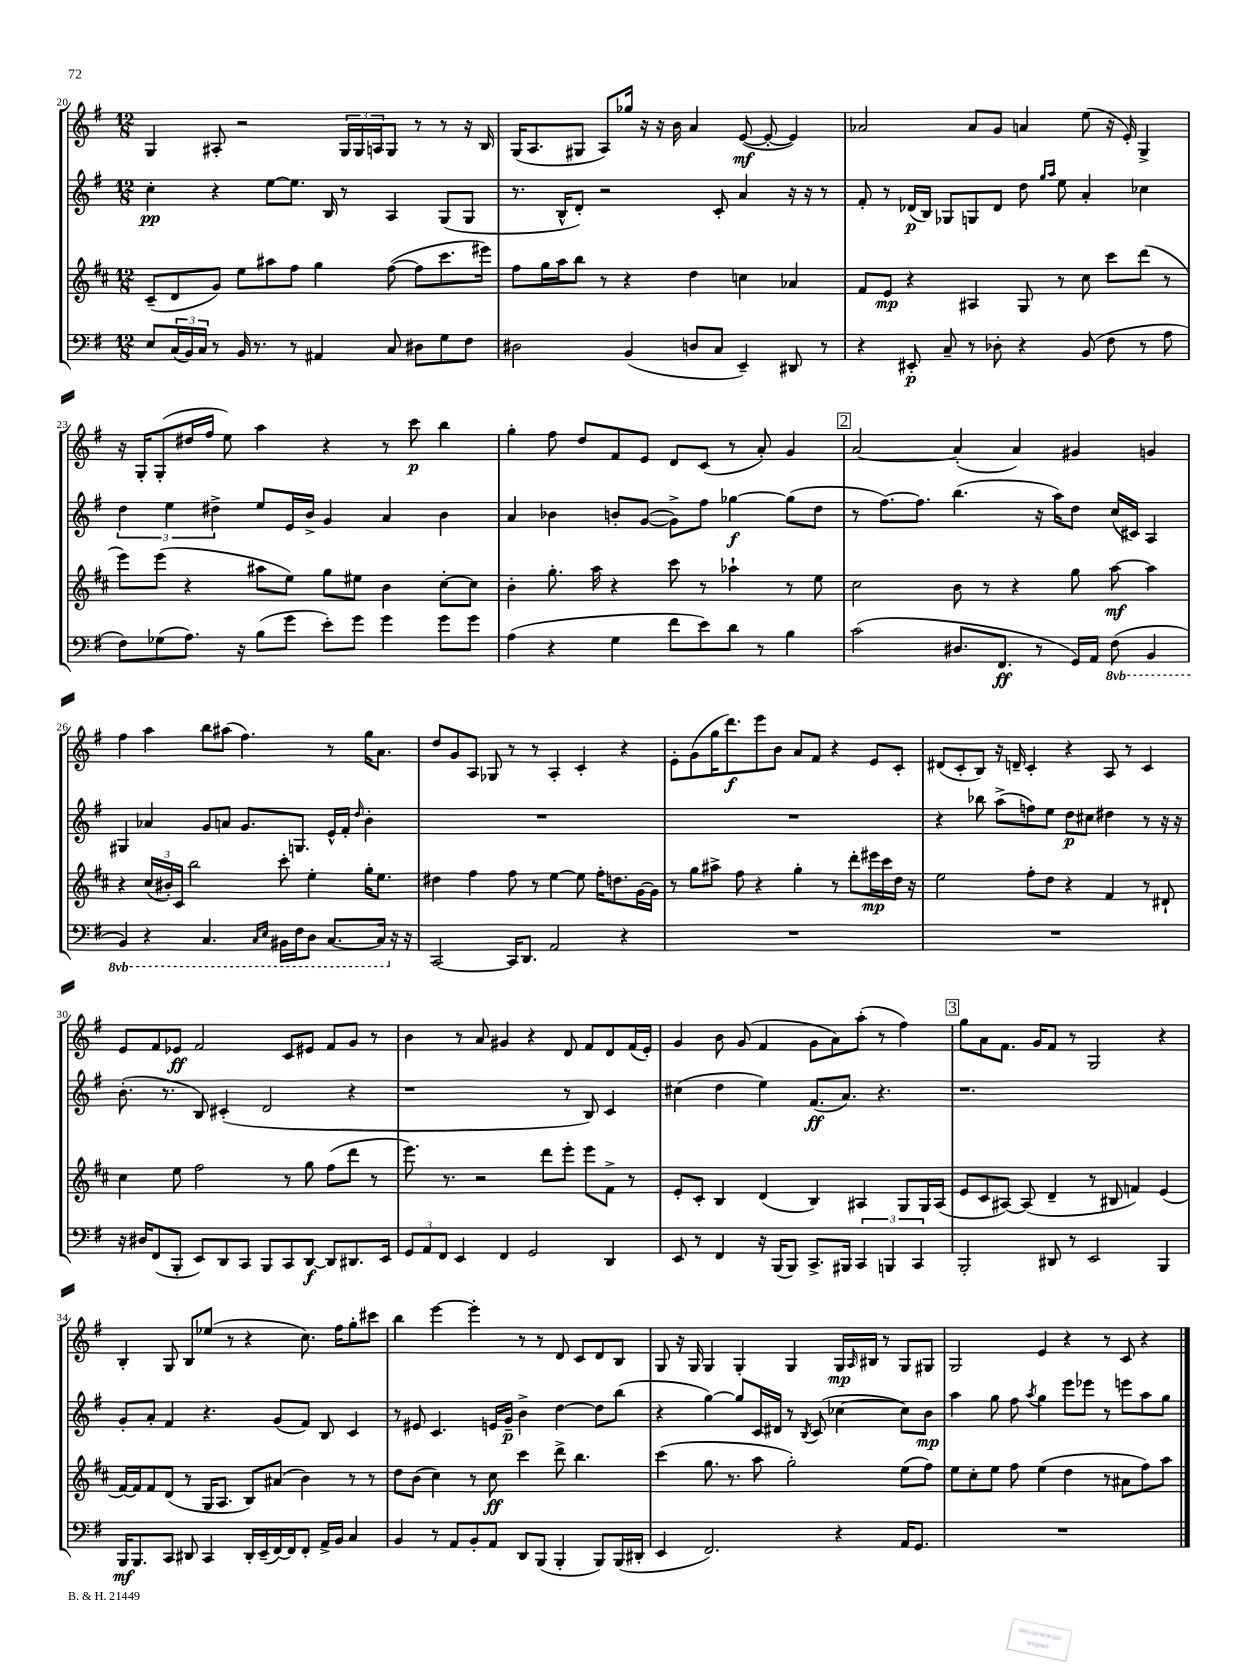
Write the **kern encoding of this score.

**kern	**kern	**kern	**kern
*staff4	*staff3	*staff2	*staff1
*clefF4	*clefG2	*clefG2	*clefG2
*k[f#]	*k[f#c#]	*k[f#]	*k[f#]
*M12/8	*M12/8	*M12/8	*M12/8
8E/L	(8c#~/L	4cc'\	4G/
(24C/L	8d/	.	.
24BB/)	.	.	.
24C/JJ	.	.	.
8r	8g/J)	4r	8A#'/
16BB/	8ee\L	.	2r
8.r	.	.	.
.	8aa#\	[8ee\L	.
8r	8ff#\J	8.ee\]J	.
4AA#/	4gg\	.	.
.	.	16B/	.
.	.	8r	24G/LL
.	.	.	24G/
.	.	.	24A/J
8C/	([8ff#\	4A/	8G/J
8D#\L	8ff#\]L	.	8r
8G\	8.ccc#\	(8G/L	8r
8F#\J	.	8G/J	16r
.	16eee#\Jk)	.	16B/
=	=	=	=
2D#\	8ff#\L	8.r	(16G/LK
.	.	.	8.A/
.	16gg\L	.	.
.	16aa\J	16B^^/LK	.
.	8bb\J	8d'/J)	8G#/J
.	8r	2r	8A/L)
(4BB/	4r	.	16gg-/Jk
.	.	.	16r
.	.	.	16r
.	.	.	16b\
8D/L	4dd\	.	4a/
8C/J	.	8c'/	.
4EE~/)	4cc\	4a/	([8e/
.	.	.	8e'/_
8DD#/	4a-/	16r	4e/])
.	.	16r	.
8r	.	8r	.
=	=	=	=
4r	8f#/L	8f#'/	2a-/
.	8e/J	8r	.
8EE#'/	4r	(16d-/LL	.
.	.	16B/JJ)	.
8C~/	.	8G-/L	.
8r	4A#/	8G/	8a-/L
8D-'\	.	8d-/J	8g/J
4r	8G/	8dd\	4a/
.	.	16qqgg/LL	.
.	.	16qqaa/JJ	.
.	8r	8ee\	.
(8BB/	8cc#\	4a'/	(8ee\
8F#\	8ccc#\L	.	16r
.	.	.	16e'/)
8r	(8ddd\J	4cc-\	4G^/
8A\	8r	.	.
=	=	=	=
8F#\L)	8eee\L)	6dd\	16r
.	.	.	16G'/LK
(8G-\	(8eee\J	.	(8G'/
.	.	6ee\	.
8.A\J)	4r	.	16dd#/L
.	.	.	16ff#/JJ
.	.	6dd#^\	.
.	.	.	8ee\)
16r	.	.	.
(8B\L	8aa#\L	8ee/L	4aa\
8g\J	8ee\J)	16e/L	.
.	.	16b^/JJ	.
8e'\L)	8gg\L	4g/	4r
8g\J	8ee#\J	.	.
4g\	4b\	4a/	8r
.	.	.	8ccc\
8g\L	[8cc#'\L	4b\	4bb\
8g\J	8cc#\]J	.	.
=	=	=	=
(4A\	4b'\	4a/	4gg'\
4r	8.gg'\	4b-\	8ff#\
.	.	.	8dd/L
.	16aa\	.	.
4G\	4r	8b'/L	8f#/
.	.	([8g/J	8e/J
8f#\L	8ccc#\	8g^\]L)	8d/L
8e\)	8r	8ff#\J	(8c/J
8d\J	4aa-`\	[4gg-\	8r
8r	.	.	8a'/)
4B\	8r	(8gg-\]L	4g/
.	8ee\	8dd\J	.
=	=	=	=
(2c\	2cc#\	8r	[2a/
.	.	[8.ff#\L)	.
.	.	8.ff#\]J	.
8.D#/L	8b\	(4.bb\	(4a'/]
.	8r	.	.
8.FF#/J	.	.	.
.	4r	.	4a/)
8r	.	16r	.
.	.	16aa\LK)	.
16GG/LL)	8gg\	8dd\J	4g#/
16AA/JJ	.	.	.
(8FF#\	[8aa\	(16cc/LL	.
.	.	16c#/JJ)	.
4BBB/	4aa\]	4A/	4g/
=	=	=	=
4BBB/)	4r	4G#/	4ff#\
4r	(24cc#/LL	4a-/	4aa\
.	24b#'/)	.	.
.	24c#/JJ	.	.
.	2bb\	.	.
4.CC/	.	8g/L	8bb\L
.	.	8a/J	(8aa#\J
.	.	8.g/L	4.ff#\)
16qqCC/LL	.	.	.
16qqEE/JJ	.	.	.
16BBB#\LL	8ccc#'\	.	.
16FF#\J	.	8.G/J	.
8DD\J	4ee'\	.	.
[8.CC/L	.	16e^^/LL	8r
.	.	16f#'/JJ	.
.	.	16qqdd/	.
.	16gg'\LK	4b'\	16gg\LK
16CC/]Jk	8.ee\J	.	8.a\J
16r	.	.	.
16r	.	.	.
=	=	=	=
[2CC/	4dd#\	1.r	8dd/L
.	.	.	8g/
.	4ff#\	.	8A/J
.	.	.	8G-/
16CC/]LK	8ff#\	.	8r
8.DD/J	.	.	.
.	8r	.	8r
2AA/	[4ee\	.	4A'/
.	8ee\]	.	4c'/
.	16ff#'\LK	.	.
.	8.dd\	.	.
4r	.	.	4r
.	[16g\L	.	.
.	16g\]JJ	.	.
=	=	=	=
1.r	8r	1.r	8e'\L
.	8gg\L	.	(8g\
.	8aa#^\J	.	16gg\K
.	.	.	8.ddd\)
.	8ff#\	.	.
.	4r	.	8eee\
.	.	.	8b\J
.	4gg'\	.	8a/L
.	.	.	8f#/J
.	8r	.	4r
.	8ddd'\L	.	.
.	16eee#\L	.	8e/L
.	16ccc#\	.	.
.	16dd\JJ	.	8c'/J
.	16r	.	.
=	=	=	=
1.r	2ee\	4r	(8d#/L
.	.	.	8c'/
.	.	8bb-\	8B/J)
.	.	(8aa^\L	16r
.	.	.	16d~/
.	8ff#'\L	8ff\)	4c'/
.	8dd\J	8ee\J	.
.	4r	8dd\L	4r
.	.	8cc#\J	.
.	4f#/	4dd#\	8A/
.	.	.	8r
.	8r	8r	4c/
.	8d#`/	16r	.
.	.	16r	.
=	=	=	=
16r	4cc#\	(8.b'\	8e/L
16D#/LK	.	.	.
(8FF#/	.	.	8f#/
.	.	8.r	.
8BBB'/J	8ee\	.	8e-/J
8EE/L)	2ff#\	8B/)	2f#/
8DD/	.	(4c#'/	.
8CC/J	.	.	.
8BBB/L	.	2d/	.
8CC/	8r	.	8c/L
[8DD/J	8gg\	.	8e#/J
8DD/]L	(8ff#\L	.	8f#/L
8.DD#/	8ddd\J	4r	8g/J
.	8r	.	8r
16EE/Jk	.	.	.
=	=	=	=
12GG/L	8.eee\)	1r	4b\
12AA/	.	.	.
12FF#/J	.	.	.
.	8.r	.	.
4EE/	.	.	8r
.	2r	.	8a/
4FF#/	.	.	4g#/
2GG/	.	.	4r
.	8ddd\L	.	.
.	8eee'\J	8r	8d/
.	8eee\L	8B/)	8f#/L
4DD/	8f#^\J	4c/	8d/
.	8r	.	(16f#/L
.	.	.	16e'/JJ)
=	=	=	=
8EE/	8e'/L	(4cc#\	4g/
8r	8c#'/J	.	.
4FF#/	4B/	4dd\	8b\
.	.	.	(8g/
16r	(4d/	4ee\)	4f#/
(16BBB/LK	.	.	.
8BBB/J)	.	.	.
8.CC^/L	4B/)	(8.f#/L	8g\L
.	.	.	8a\)
16BBB#/Jk	.	8.a/J)	.
6CC/	4A#/	.	(8aa'\J
.	.	4.r	8r
6BBB/	.	.	.
.	8G/L	.	4ff#\)
6CC/	.	.	.
.	16G/L	.	.
.	(16A#/JJ	.	.
=	=	=	=
2BBB'/	8e/L	1.r	8gg\L
.	8c#/	.	8a\
.	[8A#/J)	.	8.f#\J
.	(8A#/]	.	.
.	.	.	16g/LK
8DD#/	4d~/	.	8f#/J
8r	.	.	8r
2EE/	8r	.	2G/
.	8B#/	.	.
.	4f/)	.	.
4BBB/	(4e/	.	4r
=	=	=	=
16BBB/LK	[16f#/LL)	8g'/L	4B'/
8.BBB/	16f#/]J	.	.
.	8f#/	8a'/J	.
8CC/J	(8d/J	4f#/	8G/
8DD#/	8r	.	8B/L
4CC/	16G/LK	4.r	(8ee-/J
.	8.A/J	.	.
.	.	.	8r
16DD#'/LL	8B/L)	.	4r
(16EE~/	.	.	.
[16FF#/)	(8a#/J	(8g/L	.
16FF#/]J	.	.	.
8FF#'/J	4b\)	8f#/J)	8.cc\)
16AA^/LL	.	8B/	.
16BB/JJ	.	.	16ff#\LK
4C/	8r	4c/	8gg'\
.	8r	.	8ccc#\J
=	=	=	=
4BB/	8dd\L	8r	4bb\
.	(8b\J	8e#/	.
8r	4cc#\)	4.c/	[4eee\
8AA/L	.	.	.
8BB'/	8r	.	4eee'\]
8AA/J	8cc#\	16e/LL	.
.	.	16g~/JJ	.
8DD/L	4ccc#\	4b^\	8r
(8BBB/J	.	.	8r
4BBB'/	8ddd^\	[4dd\	8d/
.	4.bb\	.	8c/L
8BBB/L)	.	8dd\]L	8d/
(16BBB/L	.	(8bb\J	8B/J
16DD#'/JJ	.	.	.
=	=	=	=
4EE/	(4ccc#\	4r	8G/
.	.	.	16r
.	.	.	16G/
2.FF#/)	8.gg\	[4gg\)	4G/
.	8.r	.	.
.	.	8gg/]L	4G'/
.	8aa\	16c/L	.
.	.	16d#/JJ	.
.	2gg'\)	8r	4G/
.	.	8qB/	.
.	.	(8c/	.
4r	.	[4cc-\	16G/LL
.	.	.	16qqA/
.	.	.	16B#/JJ
.	.	.	8r
16AA/LK	(8ee\L	8cc-\]L)	8G/L
8.GG/J	.	.	.
.	8ff#\J)	8b\J	8G#/J
=	=	=	=
1.r	8ee\L	4aa\	2G/
.	8cc#'\	.	.
.	8ee\J	8gg\	.
.	8ff#\	8ff#\	.
.	.	8qaa/	.
.	(4ee\	4gg\	4e/
.	4dd\	8eee\L	4r
.	.	8eee-\J	.
.	8r	8r	8r
.	8a#\L	8eee\L	8c/
.	8ff#\)	8aa\	4r
.	8aa\J	8gg\J	.
==	==	==	==
*-	*-	*-	*-
